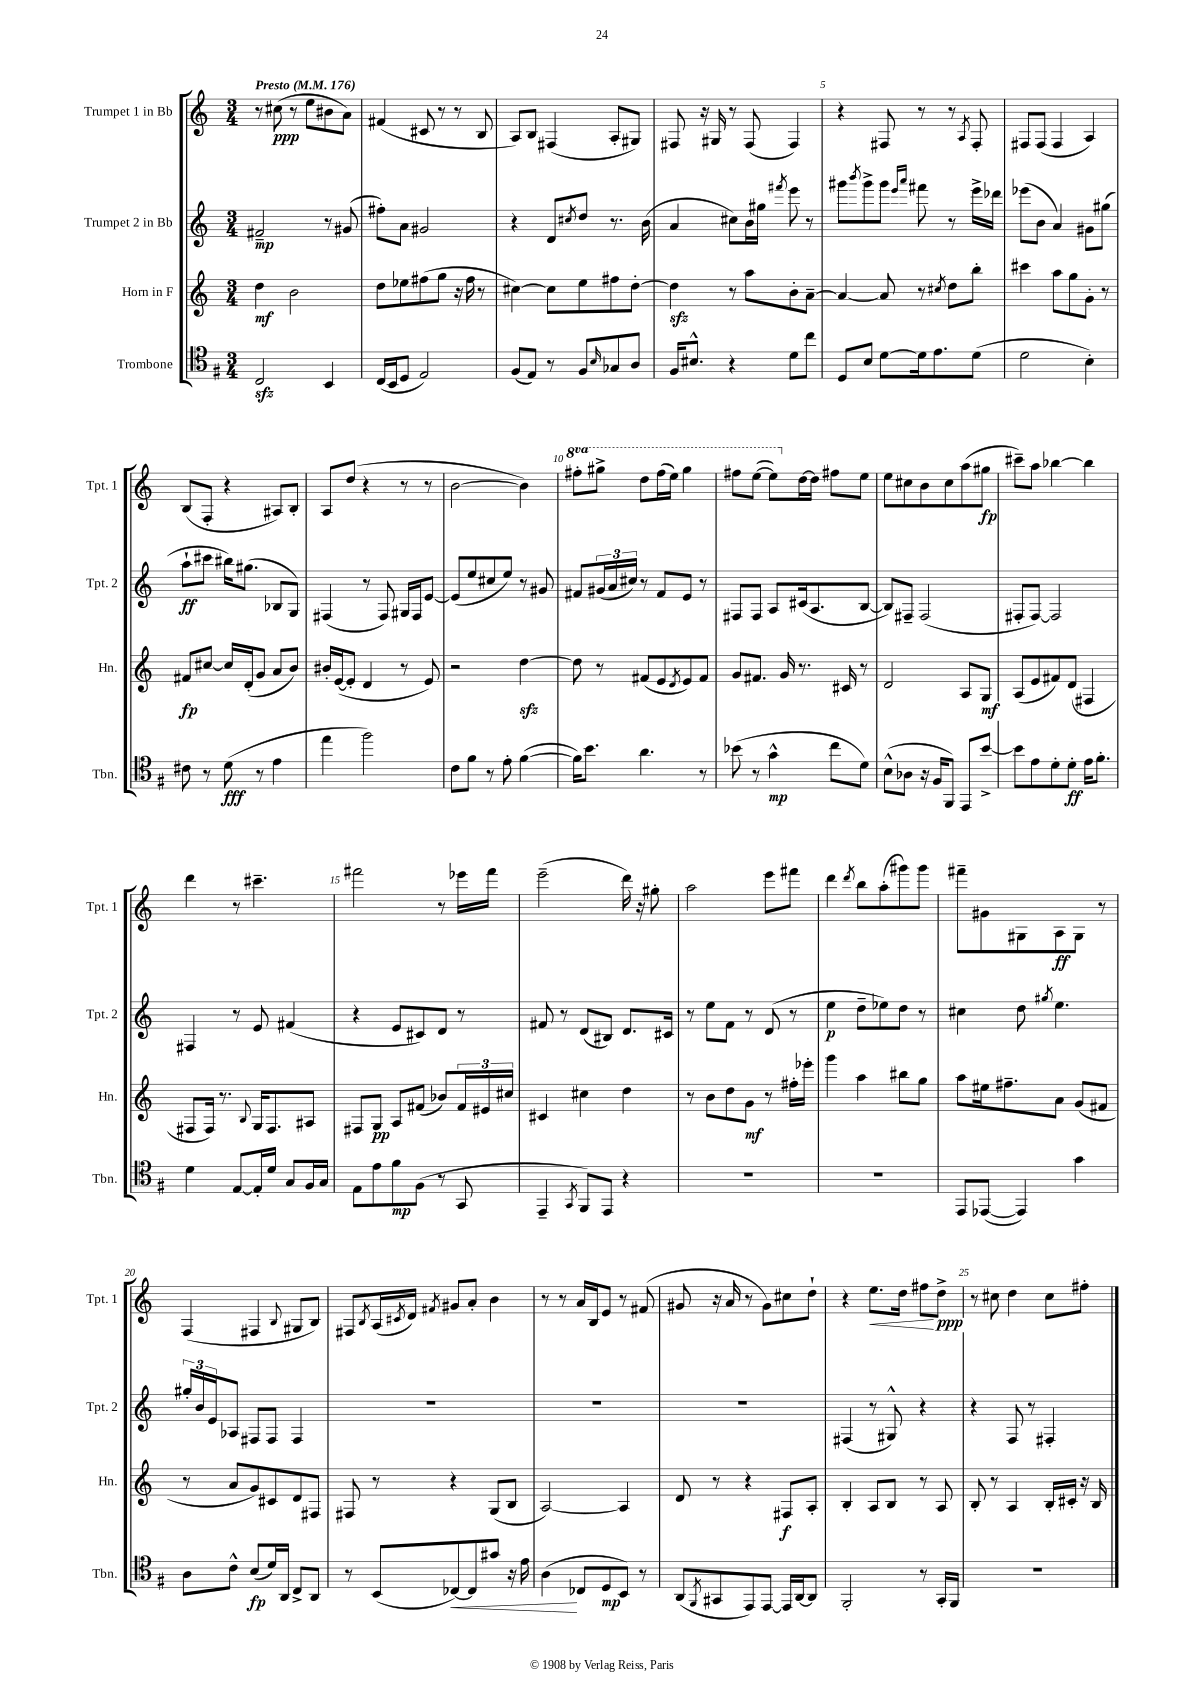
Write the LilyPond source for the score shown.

<<
\new StaffGroup <<
\new Staff = "s0" \with { instrumentName = "Trumpet 1 in Bb" shortInstrumentName = "Tpt. 1" } {
    \clef treble \key c \major \numericTimeSignature \time 3/4 \set Staff.ottavationMarkups = #ottavation-simple-ordinals \tempo "Presto" 4 = 176
    r8 cis''8\ppp( r8 e''8 bis'8 a'8) |
    fis'4( cis'8 r8 r8 b8 |
    a8) b8 fis4( a8-. gis8) |
    fis8 r16 gis16 r8 fis8( fis4) |
    r4 fis8 r8 r8 \acciaccatura { a8 } fis8-. |
    fis8 fis8( fis4 a4) |
    b8( f8-. r4 ais8) b8-. |
    a8 d''8( r4 r8 r8 |
    b'2~ b'4) |
    \ottava #1 fis'''8-. gis'''8-> d'''8 fis'''16( e'''16) gis'''4 |
    fis'''8 e'''8~( e'''8) \ottava #0 d''16~ d''16 fis''8 e''8 |
    e''8 cis''8 b'8 cis''8 a''8( gis''8\fp |
    cis'''8--) a''8 bes''4~ bes''4 |
    d'''4 r8 cis'''4.-- |
    fis'''2 r8 ees'''16 fis'''16 |
    e'''2--( d'''16) r16 gis''8-. |
    a''2 e'''8 fis'''8 |
    d'''4 \acciaccatura { d'''8 } b''8 a''8-.( gis'''8) gis'''8 |
    fis'''8-- gis'8 gis8 a8\ff gis8 r8 |
    f4( fis4 \appoggiatura { b8 } gis8 b8) |
    fis8 \acciaccatura { b8 } a16( \acciaccatura { cis'8 } d'16) \acciaccatura { fis'8 } gis'8 a'8-. b'4 |
    r8 r8 a'16 b16 e'8 r8 fis'8( |
    gis'8 r16 a'16 r8 gis'8) cis''8 d''8-! |
    r4 e''8.\< d''16 fis''8\! d''8->\ppp |
    r8 cis''8 d''4 cis''8 fis''8-. \bar "|." |
}
\new Staff = "s1" \with { instrumentName = "Trumpet 2 in Bb" shortInstrumentName = "Tpt. 2" } {
    \clef treble \key c \major \numericTimeSignature \time 3/4
    fis'2--\mp r8 gis'8( |
    fis''8-.) a'8 gis'2 |
    r4 d'8 \acciaccatura { cis''8 } d''8 r8. b'16( |
    a'4 cis''8) b'16 gis''16 \acciaccatura { fis'''8 } e'''8 r8 |
    gis'''8 \acciaccatura { b'''8 } gis'''8-> gis'''8 \grace { e'''16 a'''16 } fis'''8 r8 e'''16-> des'''16 |
    ees'''8( b'8 a'4) gis'8 gis''8( |
    a''8-!\ff cis'''8 bis''16) gis''8.( bes8 g8) |
    fis4( r8 fis8) gis16 fis16 e'8~ |
    e'8( e''8 cis''8 e''8) r8 gis'8 |
    fis'8 \tuplet 3/2 { gis'16( a'16 cis''16) } r8 fis'8 e'8 r8 |
    fis8 fis8 a8 cis'16( a8. b8~ |
    b8) fis8-- fis2( |
    fis8-. fis8~) fis2 |
    fis4 r8 e'8 fis'4( |
    r4 e'8 cis'8) d'8 r8 |
    fis'8 r8 d'8( bis8) d'8. cis'16 |
    r8 e''8 f'8 r8 d'8( r8 |
    e''4\p d''8-- ees''8) d''8 r8 |
    cis''4 d''8 \acciaccatura { gis''8 } e''4. |
    \tuplet 3/2 { gis''16-. b'16 e'16 } aes8 fis8 fis8 fis4 |
    R2. |
    R2. |
    R2. |
    fis4( r8 gis8-^) r4 |
    r4 f8 r8 fis4-. \bar "|." |
}
\new Staff = "s2" \with { instrumentName = "Horn in F" shortInstrumentName = "Hn." } {
    \clef treble \key c \major \numericTimeSignature \time 3/4
    d''4\mf b'2 |
    d''8 ees''8 fis''8( g''8 r16 fis''16 r8 |
    cis''4~) cis''8 e''8 fis''8 d''8~-. |
    d''4\sfz r8 a''8 b'8-. a'8~-- |
    a'4~ a'8 r8 \acciaccatura { cis''8 } d''8 b''8-. |
    cis'''4 a''8 g''8 g'8-. r8 |
    fis'8\fp cis''8~ cis''16 d'16-.( g'8 a'8 b'8) |
    bis'16-. e'16~( e'8-. d'4 r8 e'8) |
    r2 d''4~\sfz |
    d''8 r8 fis'8( e'8 \acciaccatura { d'8 } e'8) fis'8 |
    g'8 fis'8. g'16 r8. cis'16 r8 |
    d'2 a8 g8\mf |
    a8( e'8 fis'8) d'8( fis4 |
    fis8 fis16) r8. \appoggiatura { b8 } g16 fis8. ais8 |
    fis8 g8\pp a8 fis'8( bes'8) \tuplet 3/2 { fis'16 eis'16 cis''16 } |
    cis'4 cis''4 d''4 |
    r8 b'8 d''8 g'8\mf r8 fis''16-. ees'''16-. |
    g'''4 a''4 bis''8 g''8 |
    a''8 eis''16 fis''8.-- a'8 g'8( fis'8 |
    r8 a'8 g'8) cis'8 d'8 fis8 |
    fis8 r8 r4 g8( b8 |
    a2~) a4 |
    d'8 r8 r4 fis8\f a8-. |
    b4-. a8 b8 r8 a8 |
    b8-. r8 a4 b16-. cis'16-. r16 b16 \bar "|." |
}
\new Staff = "s3" \with { instrumentName = "Trombone" shortInstrumentName = "Tbn." } {
    \clef tenor \key g \major \numericTimeSignature \time 3/4
    c2\sfz b,4 |
    c16( b,16 d8 e2) |
    fis8( e8) r8 fis8 \grace { b16 } ges8 a8 |
    fis16 bis8.-^ r4 d'8 c''8 |
    d8 b8 d'8~ d'16 e'8. d'8( |
    d'2 b4-.) |
    cis'8 r8 d'8\fff( r8 e'4 |
    e''4 fis''2) |
    c'8 fis'8 r8 e'8-. fis'4~( |
    fis'16) b'8. a'4. r8 |
    bes'8( r8 g'4-^\mp c''8 d'8) |
    b8-^( aes8 r16 fis16 fis,8) e,8 b'8~-> |
    b'8 e'8 d'8-. d'8-.\ff e'16 fis'8.-. |
    d'4 e8~ e16-. d'16 g8 fis16 g16 |
    e8 e'8 fis'8\mp fis8( r8 g,8 |
    e,4-- \acciaccatura { g,8 } fis,8) e,8 r4 |
    R2. |
    R2. |
    e,8 ees,8~( ees,4) g'4 |
    a8 c'8-^ b8\fp( d'16) a,16 c8-> a,8 |
    r8 b,8( ces8~\<) ces8 gis'8 r16 e'16 |
    a4\!( ces8 d8\mp b,8) r8 |
    a,8( \acciaccatura { fis,8 } gis,8 e,8) e,8~ e,16 a,16~ a,8 |
    fis,2-. r8 g,16-. fis,16 |
    R2. \bar "|." |
}
>>
>>
\layout { \context { \Score \override BarNumber.break-visibility = ##(#f #t #t) barNumberVisibility = #(every-nth-bar-number-visible 5) } }
